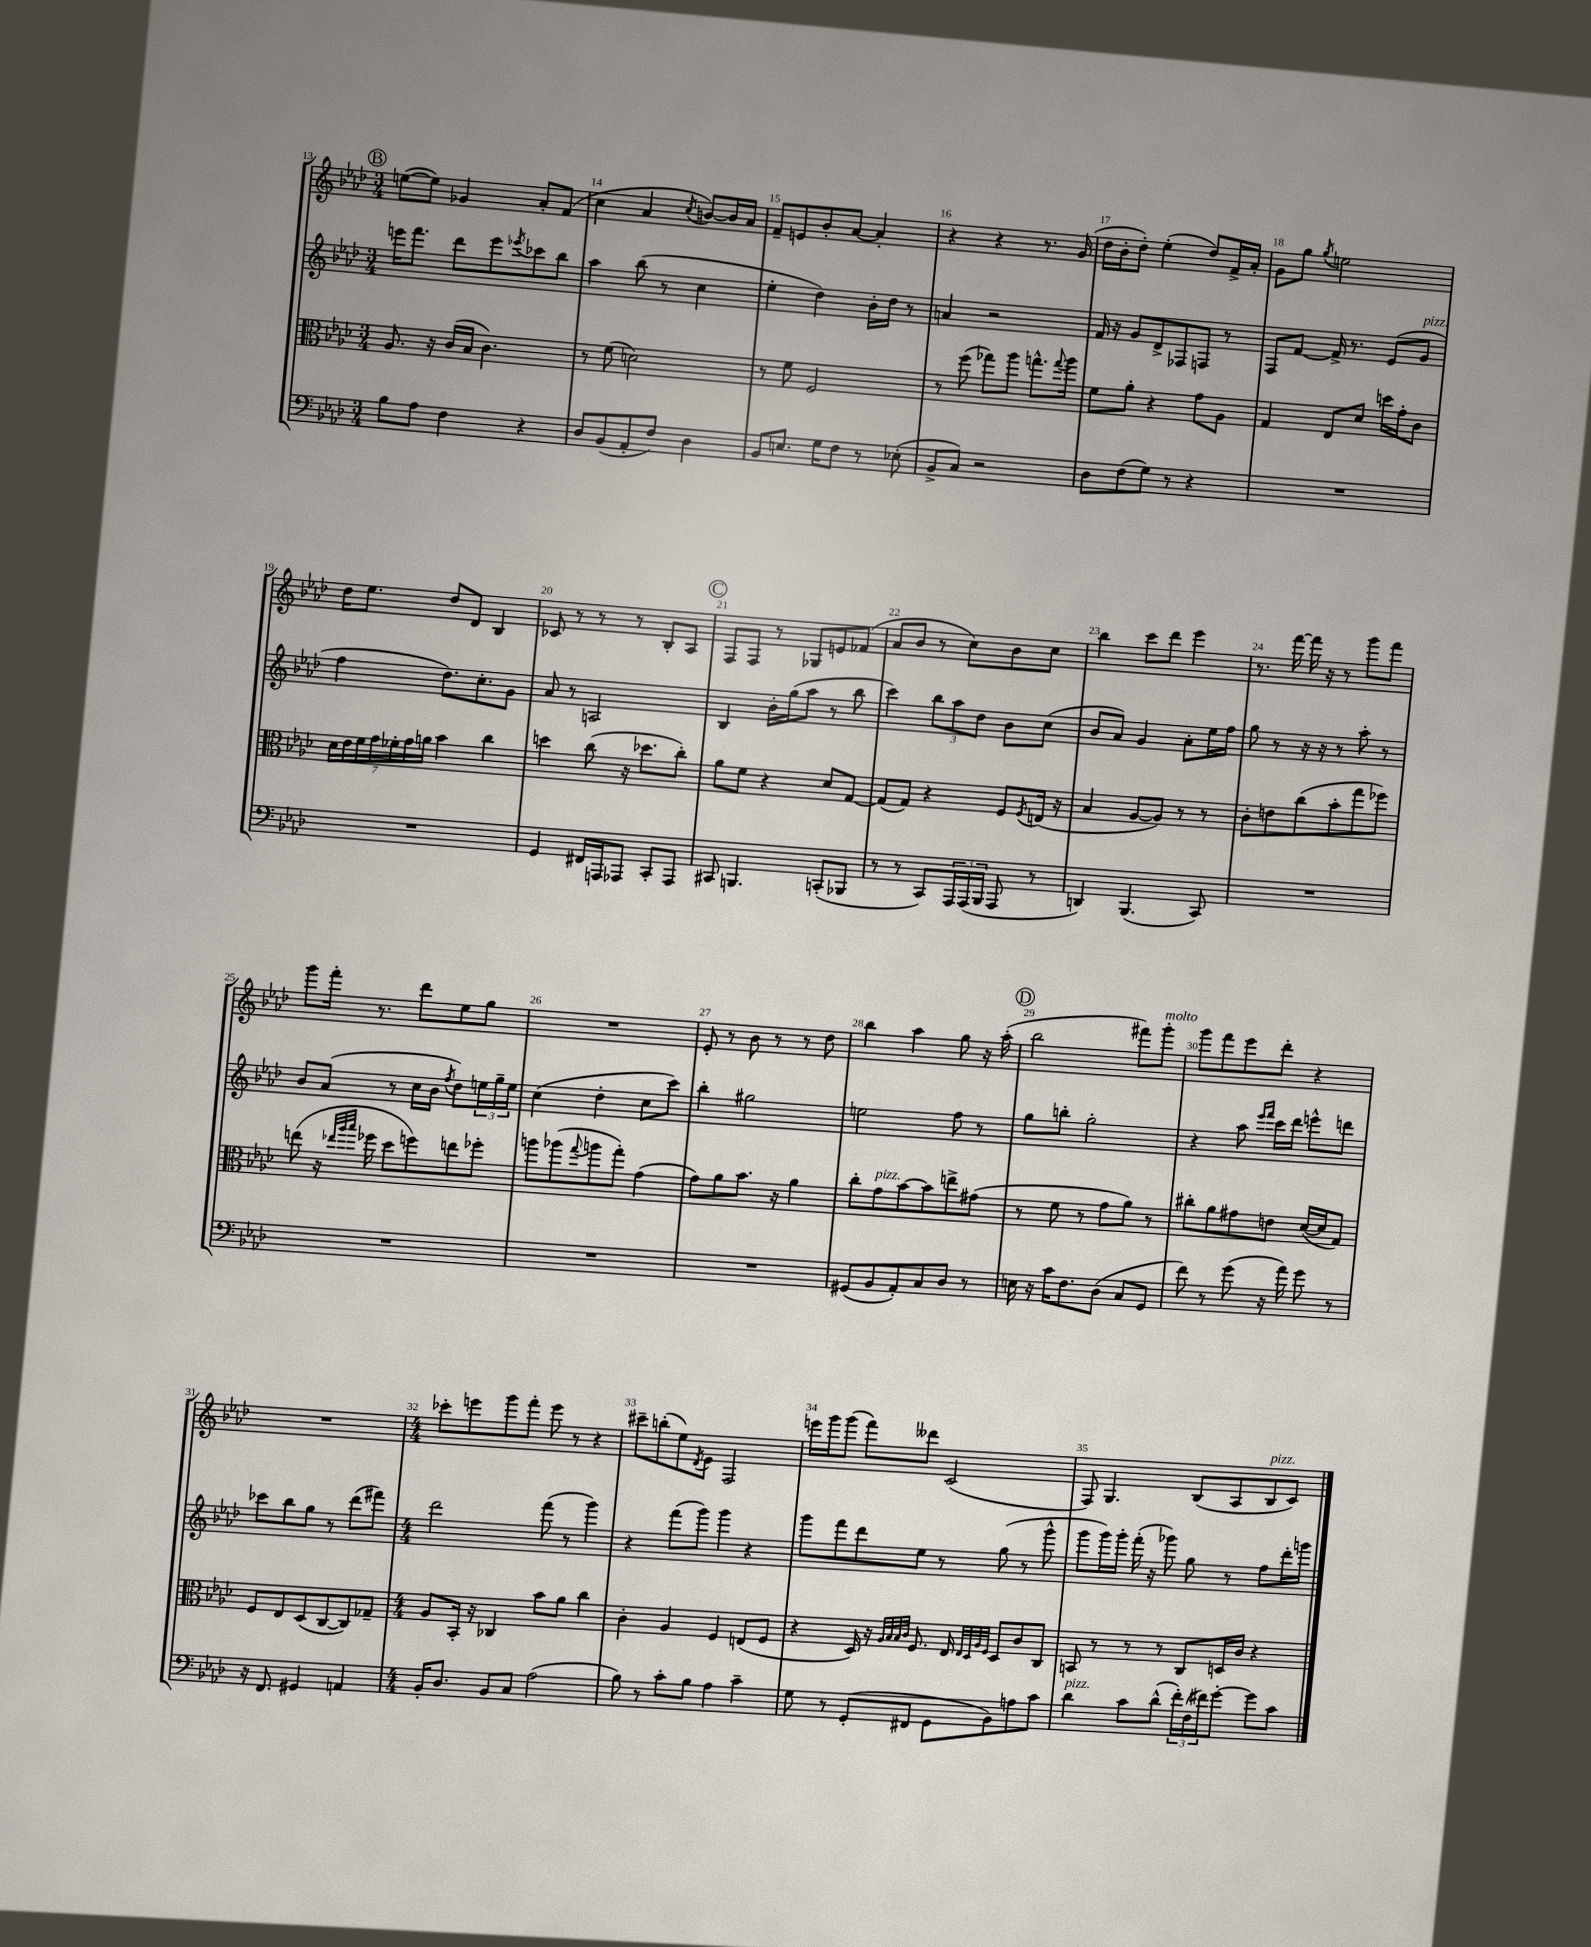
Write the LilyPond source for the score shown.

<<
\new StaffGroup <<
\new Staff = "s0" {
    \clef treble \key aes \major \numericTimeSignature \time 3/4
    \mark \markup { \circle "B" } e''8~( e''8) ges'4 aes'8-. f'8( |
    c''4 aes'4 \acciaccatura { c''8 } b'8~) b'16 aes'16 |
    f'8-- e'8 bes'8-. aes'8~ aes'4-. |
    r4 r4 r8. g'16( |
    des''16 bes'16-. des''8-.) ees''4-.( des''8) f'16-> aes'16-. |
    g'8 g''8 \acciaccatura { g''8 } e''2 |
    des''16 ees''8. des''8 des'8 bes4 |
    ces'8 r8 r8 r8 bes8-. aes8 |
    \mark \markup { \circle "C" } f8 f8 r8 ges8 e'8 fes'8( |
    aes'8 bes'8 r8 c''8) bes'8 c''8 |
    bes''4 c'''8 des'''8 ees'''4 |
    r8. f'''16~ f'''16 r16 r8 g'''8 f'''8 |
    g'''8 f'''16-. r8. des'''8 ees''8 g''8 |
    R2. |
    ees'8-. r8 bes'8 r8 r8 des''8 |
    bes''4 aes''4 g''8 r16 aes''16-.( |
    \mark \markup { \circle "D" } bes''2 fis'''8) g'''8-.^\markup { \italic "molto" } |
    g'''8 f'''8 ees'''8 des'''8-. r4 |
    R2. |
    \numericTimeSignature \time 4/4 ces'''8-. e'''8 g'''8 f'''8-. e'''8 r8 r4 |
    cis'''8-- b''8-.( ees''8) \acciaccatura { des'8 } ees'8 f2 |
    e'''16 g'''16 g'''8( f'''8) deses'''8 c'2( |
    f8) g4. bes8( aes8 bes8^\markup { \italic "pizz." } c'8) \bar "|." |
}
\new Staff = "s1" {
    \clef treble \key aes \major \numericTimeSignature \time 3/4
    \mark \markup { \circle "B" } e'''16 f'''8. des'''8 e'''8 \acciaccatura { ees'''8 } ces'''8 bes''8 |
    aes''4 bes''8( r8 c''4 |
    ees''4-. des''4) bes'16-. des''16 r8 |
    a'4 r2 |
    f'16 r16 g'8 des'8-> fes8 f8 r8 |
    f8 f'8~ f'16-> r8. ees'8( g'8^\markup { \italic "pizz." } |
    f''4 des''8.) c''8.-. g'8 |
    aes'8 r8 a2 |
    \mark \markup { \circle "C" } bes4 bes'16-. g''16( aes''8 r8 bes''8 |
    c'''4) \tuplet 3/2 { bes''8 aes''8 des''8 } bes'8 c''8( |
    bes'8 aes'8) g'4 aes'8-. ees''16 f''16 |
    g''8 r8 r16 r16 r8 aes''8-. r8 |
    bes'8 aes'8( r8 c''16 bes'16 \acciaccatura { f''8 } des''8) \tuplet 3/2 { e''16 g''16-- e''16 } |
    c''4( des''4-. c''8 c'''8) |
    bes''4-. gis''2 |
    e''2 f''8 r8 |
    \mark \markup { \circle "D" } g''8 b''8-. g''2-. |
    r4 aes''8 \grace { ees'''16 f'''16 } c'''16 des'''16 e'''8-^ d'''8 |
    ces'''8 bes''8 g''8 r8 des'''8( fis'''8) |
    \numericTimeSignature \time 4/4 des'''2 f'''8( r8 g'''4) |
    r4 f'''8( g'''8) g'''4 r4 |
    g'''8 f'''8 des'''8 ees''8 r8 g''8( r8 g'''8-^ |
    g'''8 g'''16) g'''16-. f'''16-.( r16 ges'''8) g''8 r8 f''8 des'''16-. g'''16 \bar "|." |
}
\new Staff = "s2" {
    \clef alto \key aes \major \numericTimeSignature \time 3/4
    \mark \markup { \circle "B" } aes8. r16 c'16( bes16 c'4.) |
    r8 f'8( d'2) |
    r8 f'8 f2 |
    r8 f''8( ges''8) aes''8 g''8.-^ \appoggiatura { g''8 } aes''16 |
    f'8 aes'8-. r4 g'8 aes8 |
    g4 ees8 des'8 d''16 g'16-. c'8 |
    \tuplet 7/4 { des'16 ees'16 f'16 g'16 fes'16-. g'16 a'16 } bes'4 c''4 |
    d''4 c''8( r16 des''8. c''8-.) |
    \mark \markup { \circle "C" } aes'8 f'8 r4 des'8 g8~ |
    g8( g8) r4 f8 \acciaccatura { f8 } e16( r16 |
    bes4 aes8~ aes8) r8 r8 |
    c'8-. e'8 c''8( bes'8-. g''8 fes''8) |
    e''8( r16 \grace { ees''32 aes''32 bes''32 } fes''16 des''8 f''8) e''8 fes''8-. |
    a''8 aes''8( \appoggiatura { g''8 } a''8 g''8-.) g'4( |
    g'8) aes'8 bes'8. r16 aes'4 |
    c''8-. g'8^\markup { \italic "pizz." } bes'8~ bes'8 e''8-> gis'8( |
    \mark \markup { \circle "D" } r8 f'8 r8 g'8 aes'8) r8 |
    cis''8-. aes'8 gis'8 e'8 des'16~( des'16 g8) |
    f8 ees8 des8( c8~ c8) ges8-- |
    \numericTimeSignature \time 4/4 aes8 bes,16-. r16 ces4 bes'8 aes'8 c''4 |
    c'4-. aes4 f4 e8( f8 |
    r4 des16) r16 \grace { aes32 bes32 bes32 c'32 } f8. ees16 \grace { ees32 des32 aes32 f32 } des8 c'8 c8 |
    b,8 r8 r8 r8 c8 d16 c'16 r4 \bar "|." |
}
\new Staff = "s3" {
    \clef bass \key aes \major \numericTimeSignature \time 3/4
    \mark \markup { \circle "B" } bes8 aes8 f4 r4 |
    des8 bes,8( aes,8-. f8) des4 |
    bes,8 e8. g16 f8 r8 ees8-.( |
    bes,8-> c8) r2 |
    des8 f8( g8) r8 r4 |
    R2. |
    R2. |
    g,4 fis,16 a,,16 aes,,8 c,8-. aes,,8 |
    \mark \markup { \circle "C" } cis,8 b,,4. c,8-.( bes,,8 |
    r8 r8 c,8) \tuplet 3/2 { aes,,16 aes,,16( bes,,16 } aes,,8 r8 |
    d,4) bes,,4.( c,8) |
    R2. |
    R2. |
    R2. |
    R2. |
    gis,8( bes,8 aes,8-.) c8 des8 r8 |
    \mark \markup { \circle "D" } e16 r16 c'16 f8. des8( c8 g,8 |
    f'8) r8 g'8( r16 aes'16) g'8 r8 |
    r16 f,8. gis,4 a,4 |
    \numericTimeSignature \time 4/4 bes,16-. des8. bes,8 c8 aes2( |
    bes8) r8 c'8-. bes8 aes4 c'4-- |
    g8 r8 g,8-.( fis,8 g,8 bes,8) a8 c'8 |
    des'4^\markup { \italic "pizz." } c'8 des'8-^( \tuplet 3/2 { f'16-.) f16( fis'16) } g'8~-. g'8 c'8 \bar "|." |
}
>>
>>
\layout { \context { \Score currentBarNumber = #13 \override BarNumber.break-visibility = ##(#f #t #t) barNumberVisibility = #all-bar-numbers-visible } }
